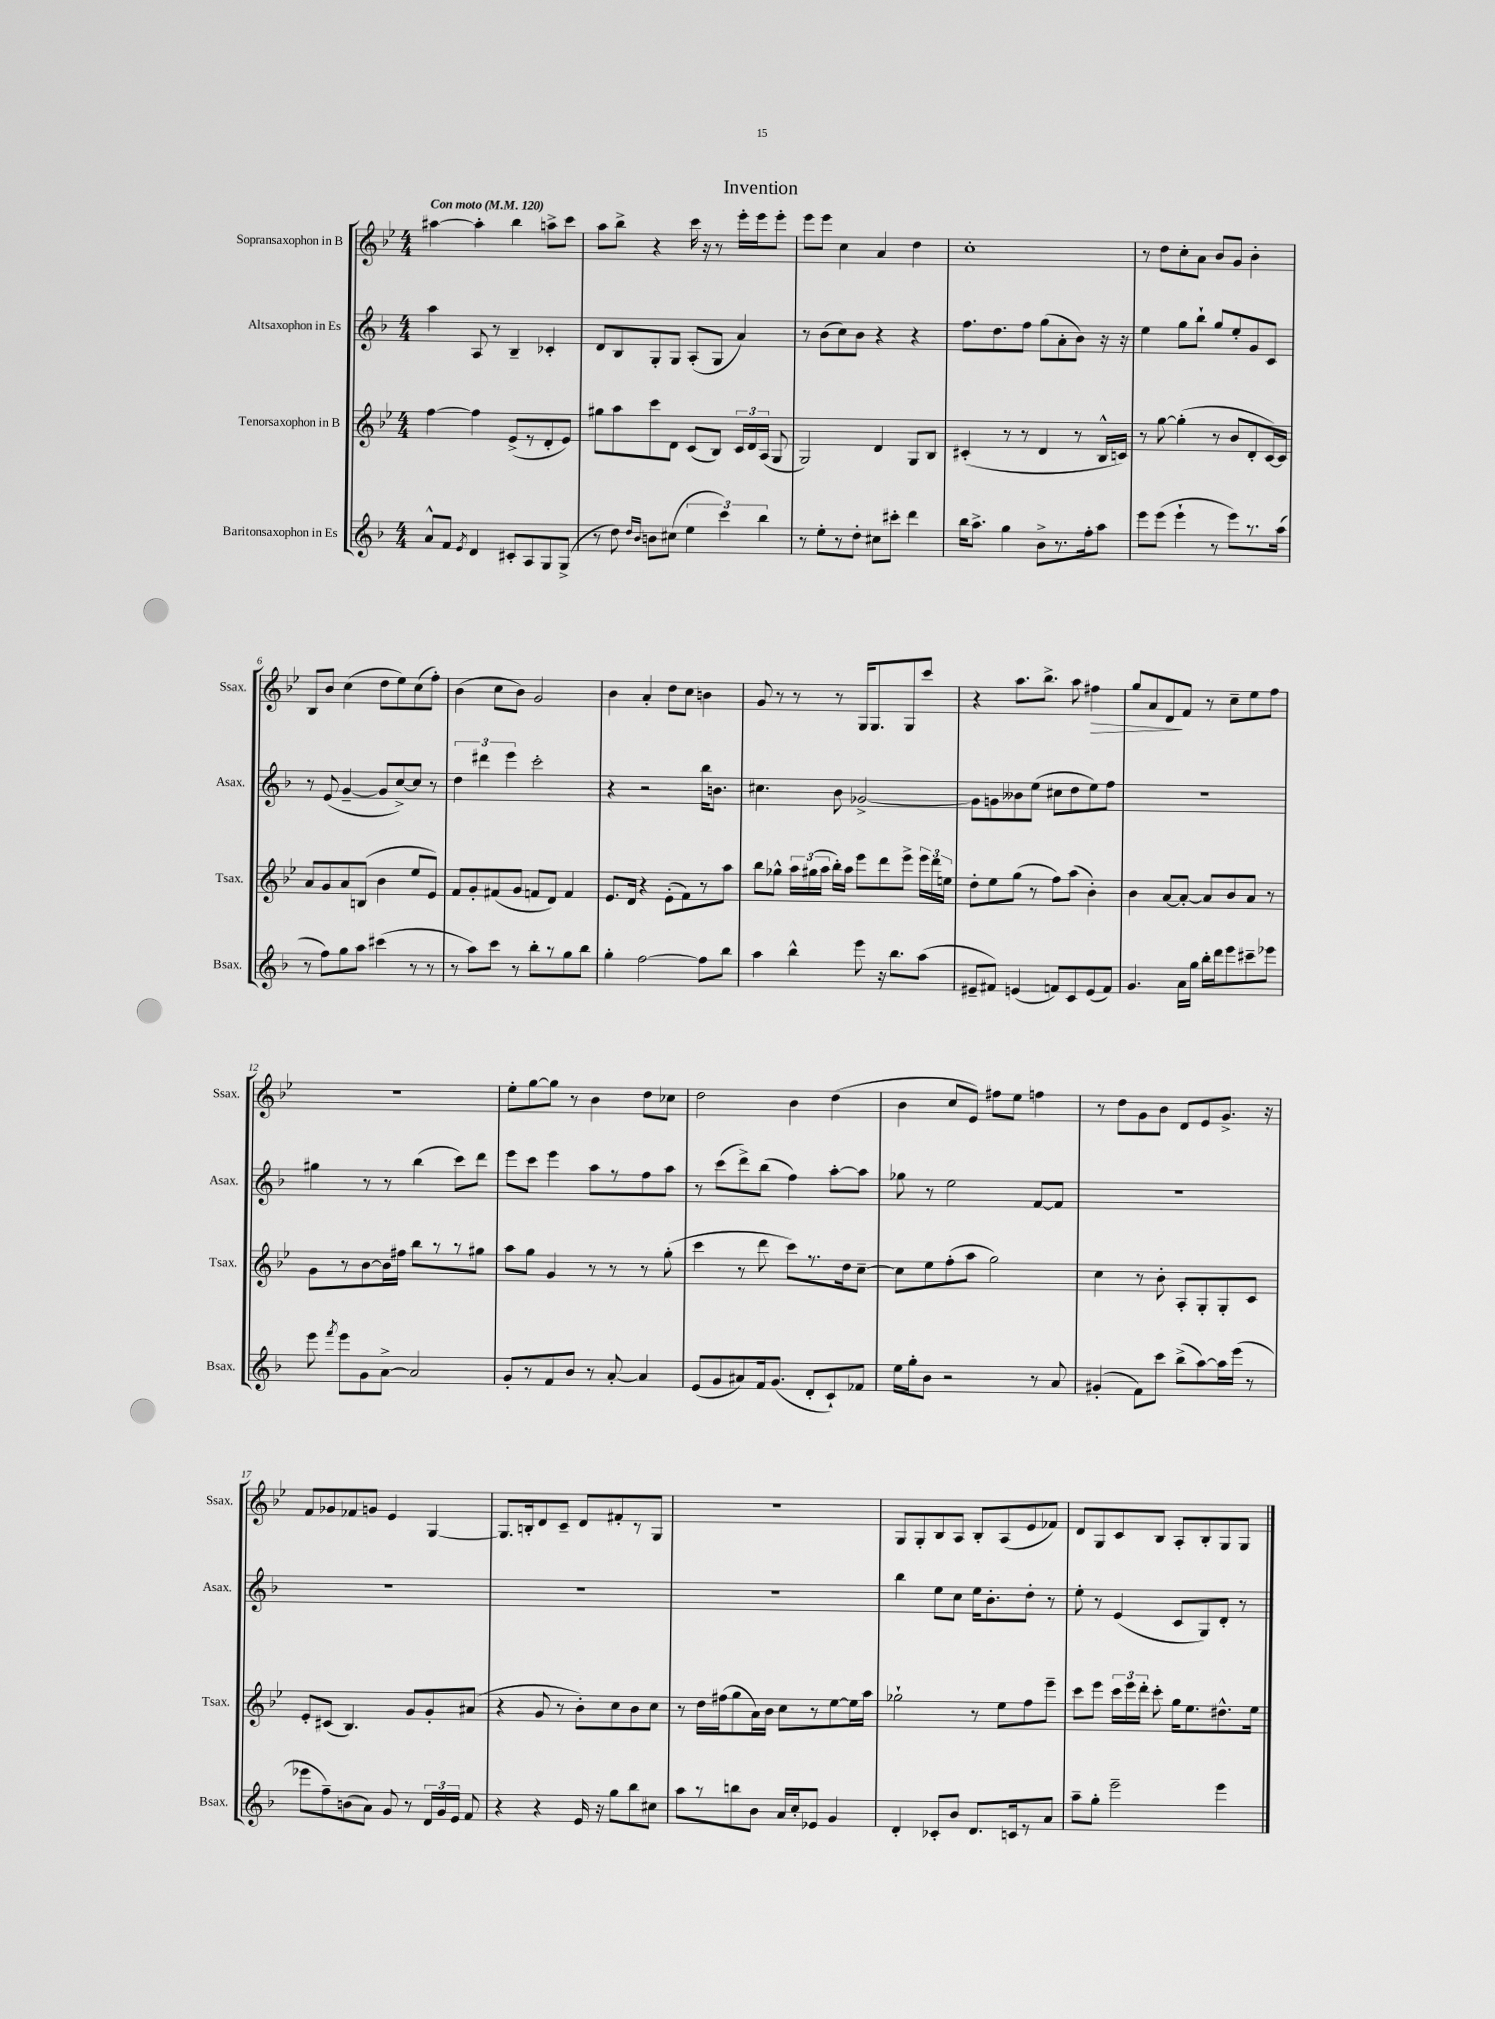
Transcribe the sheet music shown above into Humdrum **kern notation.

**kern	**kern	**kern	**kern
*staff4	*staff3	*staff2	*staff1
*clefG2	*clefG2	*clefG2	*clefG2
*k[b-]	*k[b-e-]	*k[b-]	*k[b-e-]
*M4/4	*M4/4	*M4/4	*M4/4
*MM120	*MM120	*MM120	*MM120
8a^^/L	[4ff\	4aa\	[4aa#\
8f/J	.	.	.
8qe/	.	.	.
4d/	4ff\]	8A/	4aa#'\]
.	.	8r	.
8c#'/L	(8e-^/L	4B-~/	4bb-\
8A/	8r	.	.
8G/	8d'/	4c-'/	8aa^\L
(8G^/J	8e-/J)	.	8ccc\J
=	=	=	=
8r	8gg#\L	8d/L	8aa\L
8dd\)	8aa\	8B-/	8bb-^\J
16qqdd/LL	.	.	.
16qqb-/JJ	.	.	.
8b\L	8ccc\	8G'/	4r
(8cc#\J	8d\J	8G/J	.
6ee\	(8c/L	(8A'/L	16ccc\
.	.	.	16r
.	8B-/J)	8G/J	8r
6ccc\)	.	.	.
.	24c/LL	4a/)	16eee-'\LL
.	24d/	.	.
.	.	.	16eee-\J
6bb-\	(24A/JJ	.	.
.	8G/	.	8eee-'\J
=	=	=	=
8r	2G/)	8r	8eee-\L
8ee'\L	.	(8b-\L	8eee-\J
8r	.	8cc\)	4cc\
8dd'\J	.	8b-\J	.
8cc#\L	4d/	4r	4a/
8ccc#'\J	.	.	.
4ddd\	8G/L	4r	4dd\
.	8B-/J	.	.
=	=	=	=
16bb-\LK	(4c#'/	8.ff\L	1cc'
8.aa^\J	.	.	.
.	.	8.dd\	.
4gg\	8r	.	.
.	8r	8ff\J	.
8b-^\L	4d/	(8gg\L	.
8.r	.	8a'\	.
.	8r	8b-\J)	.
16ff'\k	.	.	.
8aa\J	16B-^^/LL	16r	.
.	16c/JJ)	16r	.
=	=	=	=
8eee\L	8r	4ee\	8r
(8eee\J	[8gg\	.	8dd\L
4eee`\	(4gg'\]	8gg\L	8cc'\
.	.	8bb-`\J	8a\J
8r	8r	8gg/L	8b-/L
8eee\L)	8b-/L	8ee'/	8g/J
8.r	8d'/	8g/	4b-'\
.	[16c/L)	8c/J	.
(16aa\Jk	16c/]JJ	.	.
=	=	=	=
8r	8a/L	8r	8B-/L
8ff\L)	8g/	(8e/	8b-/J
8gg\	8a/	[4g~/	(4cc\
8aa\J	(8B/J	.	.
(4ccc#\	4b-\	8g/]L	8dd\L
.	.	[8cc^/)	8ee-\)
8r	8ee-/L	8cc/]J	(8cc\
8r	8e-/J)	8r	8ff'\J)
=	=	=	=
8r	8f/L	6dd\	(4b-\
8aa\L)	8g'/	.	.
.	.	6ddd#\	.
8ccc\J	(8f#/	.	8cc\L
.	.	6eee\	.
8r	8g/J	.	8b-\J)
8bb-'\L	8f/L	2ccc'\	2g/
8r	8d/J)	.	.
8gg\	4f/	.	.
8bb-\J	.	.	.
=	=	=	=
4gg'\	8.e-/L	4r	4b-\
.	16d/Jk	.	.
[2ff\	4r	2r	4a'/
.	(8e-'\L	.	8dd\L
.	8f\)	.	8cc\J
8ff\]L	8r	16bb-\LK	4b\
.	.	8.b\J	.
8bb-\J	8aa\J	.	.
=	=	=	=
4aa\	8bb-\L	4.cc#\	8g/
.	8gg-^^\J	.	8r
4bb-^^\	24aa\LL	.	8r
.	(24gg#\	.	.
.	24aa\JJ	.	.
.	16bb-'\LL)	8b-\	8r
.	16aa\JJ	.	.
8eee\	8eee-\L	[2g-^/	16G/LK
.	.	.	8.G/
16r	8ddd\	.	.
8.bb-\L	.	.	.
.	8eee-^\J	.	8G/
(8aa\J	24eee-\LL	.	8ccc/J
.	24ddd\	.	.
.	24ee\JJ	.	.
=	=	=	=
8e#~/L	8dd'\L	8g-\]L	4r
8f#/J)	8ee-\	8g\	.
(4e/	(8gg\J	8b--\	8.aa\L
.	8r	(8ee\J	.
.	.	.	8.bb-^\J
8f/L)	8ff\L)	8cc#\L	.
8c/	(8aa\J	8dd\	8aa\
(8e/	4b-'\)	8ee\)	4ff#\
8f/J)	.	8ff\J	.
=	=	=	=
4.g/	4b-\	1r	8gg/L
.	.	.	8a/
.	[8a/L	.	8d/
16a\LL	8a'/_J	.	8f/J
16gg\JJ	.	.	.
16bb-'\LL	8a/]L	.	8r
16ddd\J	.	.	.
8eee\	8b-/	.	8cc~\L
8ccc#~\	8a/J	.	8ee-\
8eee-\J	8r	.	8ff\J
=	=	=	=
8eee\	8g\L	4gg#\	1r
8qfff/	.	.	.
8eee\L	8r	.	.
8g\	[8b-\	8r	.
[8a^\J	16b-\]L	8r	.
.	16ff#\JJ	.	.
2a/]	8bb-\L	(4bb-\	.
.	8r	.	.
.	8r	8ccc\L)	.
.	8gg#\J	8ddd\J	.
=	=	=	=
8g'/L	8aa\L	8eee\L	8ee-'\L
8r	8gg\J	8ccc\J	[8gg\
8f/	4g/	4eee\	8gg\]J
8b-/J	.	.	8r
8r	8r	8aa\L	4b-\
[8a'/	8r	8r	.
4a/]	8r	8ff\	8dd\L
.	(8gg'\	8aa\J	8cc-\J
=	=	=	=
(8e/L	4ccc\	8r	2dd\
8g/	.	(8ccc\L	.
8a#/)	8r	8ddd^\)	.
16f/k	8ddd\	(8bb-\J	.
(8.g/J	.	.	.
.	8ccc\L)	4ff\)	4b-\
8d'/L	8.r	.	.
8c`/)	.	[8aa'\L	(4dd\
.	16dd\k	.	.
8f-/J	[8cc~\J	8aa\]J	.
=	=	=	=
16ee\LL	8cc\]L	8gg-\	4b-\
16gg'\J	.	.	.
8b-\J	8ee-\	8r	.
2r	(8ff'\	2ee\	8cc/L
.	8aa\J	.	8e-/J)
.	2gg\)	.	8ff#\L
.	.	.	8ee-\J
8r	.	[8f/L	4ff\
8a/	.	8f/]J	.
=	=	=	=
(4g#'/	4cc\	1r	8r
.	.	.	8dd\L
8f\L)	8r	.	8g\
8ccc\J	8b-'\	.	8b-\J
(8bb-^\L	8A'/L	.	8d/L
[8aa\)	8G'/	.	8e-/
16aa\]L	8G'/	.	8.g^/J
(16eee\JJ	.	.	.
8r	8c/J	.	.
.	.	.	16r
=	=	=	=
8eee-\L	8e-'/L	1r	8f/L
8ff~\)	(8c#/J	.	8g-/
(8b\	4.B-/)	.	8f-/
8a\J)	.	.	8g/J
8g/	.	.	4e-/
8r	8g/L	.	.
24d/LL	8g'/	.	[4G/
24g/	.	.	.
24e/JJ	.	.	.
8f/	(8a#/J	.	.
=	=	=	=
4r	4r	1r	8.G/]L
.	.	.	16B'/k
4r	8g/	.	8d/
.	8r	.	8c~/J
16e/	8b-'\L)	.	8d/L
16r	.	.	.
8gg\L	8cc\	.	8f#'/
8bb-\	8b-\	.	8r
8cc#\J	8cc\J	.	8G/J
=	=	=	=
8aa\L	8r	1r	1r
8r	16dd\LL	.	.
.	(16ff#\J	.	.
8bb\	8gg\	.	.
8b-\J	16a\L)	.	.
.	16b-\JJ	.	.
16a/LL	8cc\L	.	.
16cc'/J	.	.	.
8e-/J	8r	.	.
4g/	[8ee-\	.	.
.	16ee-\]L	.	.
.	16aa\JJ	.	.
=	=	=	=
4d'/	2gg-`\	4bb-\	8G/L
.	.	.	8G'/
8c-'/L	.	8ee\L	8B-/
8b-/J	.	8cc\J	8A/J
8.d/L	8r	16ee\LK	8B-'/L
.	.	8.b-'\	.
.	8ee-\L	.	(8A/
16c/k	.	.	.
8r	8ff\	8dd'\J	8e-/
8a/J	8eee-~\J	8r	8f-/J)
=	=	=	=
8aa~\L	8ccc\L	8ee'\	8d/L
8gg'\J	8eee-\J	8r	8G/
2eee~\	24ccc\LL	(4e/	8c/
.	24eee-\	.	.
.	24ddd'\JJ	.	.
.	8ccc'\	.	8B-/J
.	16gg\LK	8c/L	8A'/L
.	8.ee-\	.	.
.	.	8G/)	8B-'/
4eee\	8.dd#^^\	8d'/J	8G/
.	.	8r	8G/J
.	16ee-\Jk	.	.
==	==	==	==
*-	*-	*-	*-
